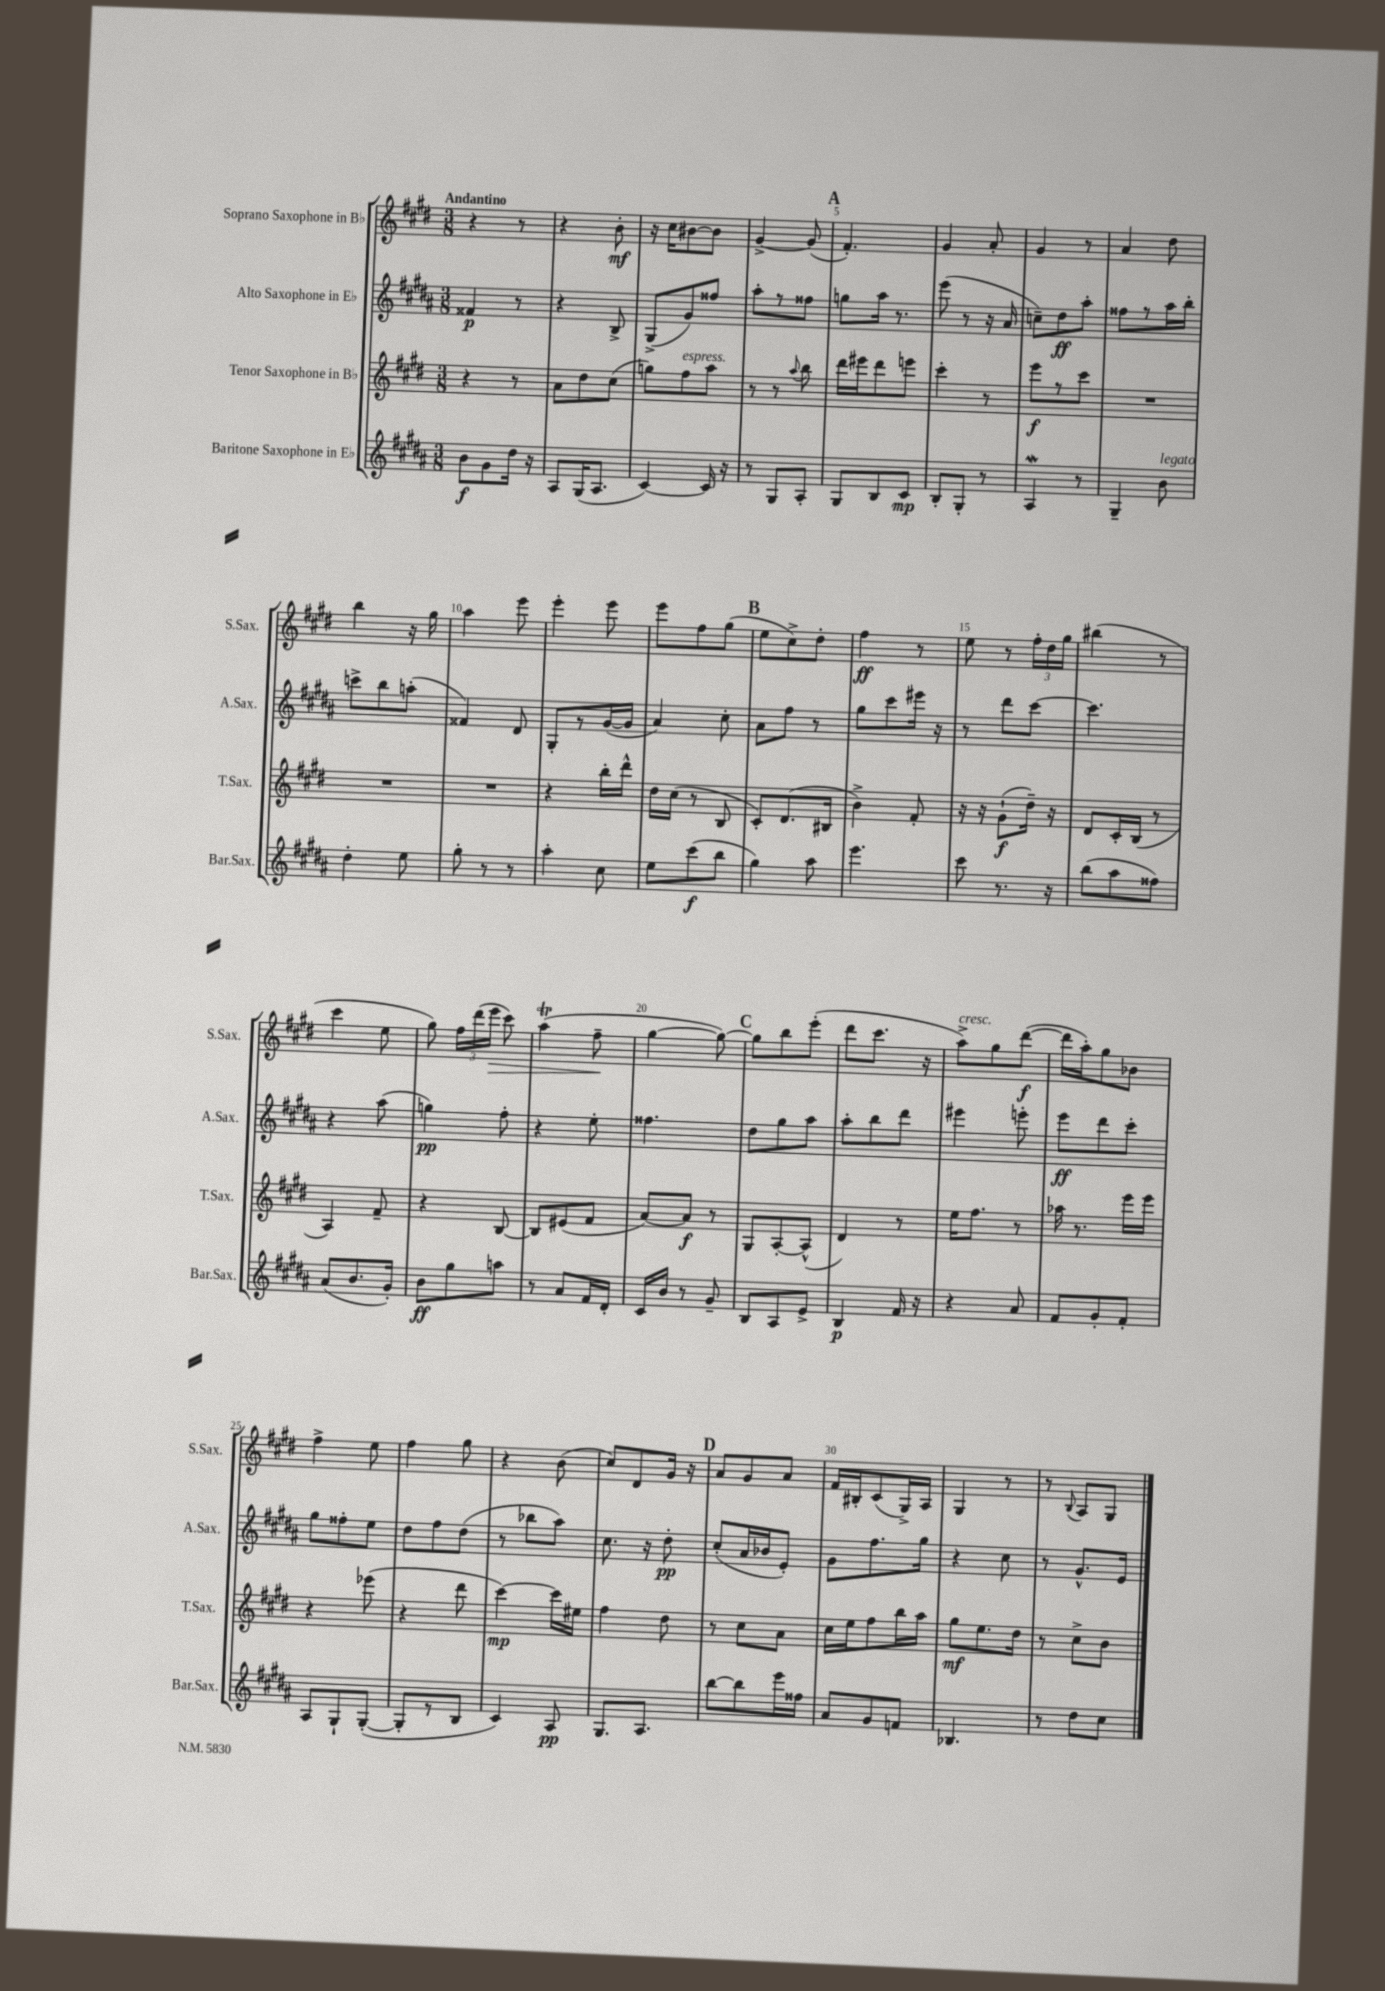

**kern	**dynam	**kern	**dynam	**kern	**dynam	**kern	**dynam
*part4	*part4	*part3	*part3	*part2	*part2	*part1	*part1
*staff4	*staff4	*staff3	*staff3	*staff2	*staff2	*staff1	*staff1
*I"Baritone Saxophone in E♭	*	*I"Tenor Saxophone in B♭	*	*I"Alto Saxophone in E♭	*	*I"Soprano Saxophone in B♭	*
*I'Bar.Sax.	*	*I'T.Sax.	*	*I'A.Sax.	*	*I'S.Sax.	*
*clefG2	*	*clefG2	*	*clefG2	*	*clefG2	*
*k[f#c#g#d#a#]	*	*k[f#c#g#d#]	*	*k[f#c#g#d#a#]	*	*k[f#c#g#d#]	*
*M3/8	*	*M3/8	*	*M3/8	*	*M3/8	*
=1	=1	=1	=1	=1	=1	=1	=1
!	!	!	!	!	!	!LO:TX:a:B:t=Andantino	!
8b\L	f	4r	.	4f##X/	p	4r	.
8g#\	.	.	.	.	.	.	.
16dd#\Jk	.	8r	.	8r	.	8r	.
16r	.	.	.	.	.	.	.
=2	=2	=2	=2	=2	=2	=2	=2
8A#/L	.	8a\L	.	4r	.	4r	.
(16G#/K	.	8dd#\	.	.	.	.	.
8.A#/J	.	.	.	.	.	.	.
.	.	(8cc#\J	.	8B^/	.	8b'\	mf
=3	=3	=3	=3	=3	=3	=3	=3
[4c#/)	.	8ggn\L)	.	(8G#^/L	.	16r	.
.	.	.	.	.	.	16cc#\KL	.
!	!	!LO:TX:a:i:t=espress.	!	!	!	!	!
.	.	8ff#\	.	8g#/)	.	[8b#X\	.
16c#/]	.	8aa\J	.	8ff##X/J	.	8b#\J]	.
16r	.	.	.	.	.	.	.
=4	=4	=4	=4	=4	=4	=4	=4
8r	.	8r	.	8aa#'\L	.	[4g#^/	.
8G#/L	.	8r	.	8r	.	.	.
.	.	8qqaa/	.	.	.	.	.
8A#'/J	.	8bb\	.	8ff##X\J	.	(8g#/]	.
!!LO:REH:place=s1:t=A
=5	=5	=5	=5	=5	=5	=5	=5
8G#/L	.	16ddd#\LL	.	8ggn\L	.	4.f#'/)	.
.	.	16eee#X\J	.	.	.	.	.
8B/	.	8ddd#\	.	16aa#\Jk	.	.	.
.	.	.	.	8.r	.	.	.
8c#/J	mp	8eeen\J	.	.	.	.	.
=6	=6	=6	=6	=6	=6	=6	=6
8B'/L	.	4ccc#'\	.	(8eee\	.	4g#/	.
8G#'/J	.	.	.	8r	.	.	.
8r	.	8r	.	16r	.	8a'/	.
.	.	.	.	16a#/	.	.	.
=7	=7	=7	=7	=7	=7	=7	=7
4A#W/	.	8eee\L	f	8ccn~\L)	.	4g#/	.
.	.	8r	.	8dd#\	ff	.	.
8r	.	8ccc#\J	.	8aa#'\J	.	8r	.
=8	=8	=8	=8	=8	=8	=8	=8
4G#~/	.	4.r	.	8ff##X\L	.	4a/	.
.	.	.	.	8r	.	.	.
!LO:TX:a:i:t=legato	!	!	!	!	!	!	!
8b\	.	.	.	16aa#\L	.	8dd#\	.
.	.	.	.	16bb'\JJ	.	.	.
!!LO:LB:g=z
=9	=9	=9	=9	=9	=9	=9	=9
4dd#'\	.	4.r	.	8cccn^\L	.	4bb\	.
.	.	.	.	8bb\	.	.	.
8ee\	.	.	.	(8aan'\J	.	16r	.
.	.	.	.	.	.	16gg#\	.
=10	=10	=10	=10	=10	=10	=10	=10
8gg#'\	.	4.r	.	4f##X/)	.	4aa\	.
8r	.	.	.	.	.	.	.
8r	.	.	.	8d#/	.	8eee\	.
=11	=11	=11	=11	=11	=11	=11	=11
4aa#'\	.	4r	.	8G#'/L	.	4eee'\	.
.	.	.	.	8r	.	.	.
8cc#\	.	16bb'\LL	.	([16g#/L	.	8eee\	.
.	.	16ddd#^^\JJ	.	16g#/JJ]	.	.	.
=12	=12	=12	=12	=12	=12	=12	=12
8ee\L	.	16dd#\LL	.	4a#/)	.	8eee\L	.
.	.	(16cc#\JJ	.	.	.	.	.
(8ccc#\	f	8r	.	.	.	8ff#\	.
8bb\J	.	8B/	.	8cc#'\	.	(8gg#\J	.
!!LO:REH:place=s1:t=B
=13	=13	=13	=13	=13	=13	=13	=13
4gg#\)	.	8c#'/L)	.	8a#\L	.	8ee\L	.
.	.	(8.d#/	.	8ff#\J	.	8cc#^\)	.
8aa#\	.	.	.	8r	.	8dd#'\J	.
.	.	16B#X/Jk	.	.	.	.	.
=14	=14	=14	=14	=14	=14	=14	=14
4.eee\	.	4b^\)	.	8gg#\L	.	4ff#\	ff
.	.	.	.	8ccc#\	.	.	.
.	.	8f#'/	.	16eee#X\Jk	.	8r	.
.	.	.	.	16r	.	.	.
=15	=15	=15	=15	=15	=15	=15	=15
8ccc#\	.	16r	.	8r	.	8ee\	.
.	.	16r	.	.	.	.	.
8.r	.	(8g#`\L	f	8ddd#\L	.	8r	.
.	.	16dd#~\Jk)	.	[8ccc#\J	.	24ff#'\LL	.
.	.	.	.	.	.	24dd#\	.
16r	.	16r	.	.	.	.	.
.	.	.	.	.	.	24gg#\JJ	.
=16	=16	=16	=16	=16	=16	=16	=16
(8bb\L	.	8d#/L	.	4.ccc#\]	.	(4bb#X\	.
8aa#\	.	16c#'/L	.	.	.	.	.
.	.	(16B/JJ	.	.	.	.	.
8ff##X\J)	.	8r	.	.	.	8r	.
!!LO:LB:g=z
=17	=17	=17	=17	=17	=17	=17	=17
(8a#/L	.	4A/)	.	4r	.	4ccc#\	.
8.b/	.	.	.	.	.	.	.
.	.	8f#~/	.	(8aa#\	.	8ee\	.
16g#'/Jk)	.	.	.	.	.	.	.
=18	=18	=18	=18	=18	=18	=18	=18
8b\L	ff	4r	.	4ggn\)	pp	8gg#\)	.
8gg#\	.	.	.	.	.	24ff#\LL	.
.	.	.	.	.	.	(24ddd#\	.
!	!	!	!	!	!	!	!LO:HP:b
.	.	.	.	.	.	24eee\JJ	>
8aan\J	.	[8B/	.	8ff#'\	.	8ccc#\)	.
=19	=19	=19	=19	=19	=19	=19	=19
8r	.	8B/L]	.	4r	.	(4aaT\	.
8a#/L	.	(8e#X/	.	.	.	.	.
16f#/L	.	8f#/J	.	8ee'\	.	8ff#~\	.
16d#'/JJ	.	.	.	.	.	.	.
.	.	.	.	.	.	.	]
=20	=20	=20	=20	=20	=20	=20	=20
16c#/LL	.	[8a/L)	.	4.ff##X\	.	[4gg#\	.
16b/JJ	.	.	.	.	.	.	.
8r	.	8a/J]	f	.	.	.	.
8g#~/	.	8r	.	.	.	8gg#\_)	.
!!LO:REH:place=s1:t=C
=21	=21	=21	=21	=21	=21	=21	=21
8B/L	.	8G#/L	.	8dd#\L	.	8gg#\L]	.
8A#/	.	[8A'/	.	8gg#\	.	8bb\	.
8e^/J	.	(8A^^/J]	.	8aa#\J	.	(8eee'\J	.
=22	=22	=22	=22	=22	=22	=22	=22
4B/	p	4d#/)	.	8aa#'\L	.	8ddd#\L	.
.	.	.	.	8bb\	.	8.ccc#\J	.
16f#/	.	8r	.	8ddd#\J	.	.	.
16r	.	.	.	.	.	16r	.
=23	=23	=23	=23	=23	=23	=23	=23
!	!	!	!	!	!	!LO:TX:a:i:t=cresc.	!
4r	.	16ee\KL	.	4eee#X\	.	8aa^\L)	.
.	.	8.ff#\J	.	.	.	.	.
.	.	.	.	.	.	8gg#\	.
8a#/	.	8r	.	8eeen'\	.	([8ddd#\J	f
=24	=24	=24	=24	=24	=24	=24	=24
8f#/L	.	16aa-X\	.	8eee\L	ff	16ddd#\LL]	.
.	.	8.r	.	.	.	16aa'\J)	.
8g#'/	.	.	.	8ddd#\	.	8gg#\	.
8f#'/J	.	16eee\LL	.	8ccc#'\J	.	8b-X\J	.
.	.	16eee\JJ	.	.	.	.	.
!!LO:LB:g=z
=25	=25	=25	=25	=25	=25	=25	=25
8A#/L	.	4r	.	8gg#\L	.	4ff#^\	.
8G#`/	.	.	.	8ff##X'\	.	.	.
([8G#'/J	.	(8eee-X\	.	8ee\J	.	8ee\	.
=26	=26	=26	=26	=26	=26	=26	=26
8G#'/L]	.	4r	.	8dd#\L	.	4ff#\	.
8r	.	.	.	8ff#\	.	.	.
8B/J	.	8ddd#\	.	(8dd#\J	.	8gg#\	.
=27	=27	=27	=27	=27	=27	=27	=27
4c#/)	.	[4ccc#\)	mp	8r	.	4r	.
.	.	.	.	8bb-X\L	.	.	.
8A#/	pp	16ccc#\LL]	.	8aa#\J)	.	(8b\	.
.	.	16ee#X\JJ	.	.	.	.	.
=28	=28	=28	=28	=28	=28	=28	=28
8.G#/L	.	4ff#\	.	8.cc#\	.	8cc#/L)	.
.	.	.	.	.	.	8d#/	.
8.A#/J	.	.	.	16r	.	.	.
.	.	8dd#\	.	8dd#'\	pp	16g#/Jk	.
.	.	.	.	.	.	16r	.
!!LO:REH:place=s1:t=D
=29	=29	=29	=29	=29	=29	=29	=29
[8bb\L	.	8r	.	(8cc#'/L	.	8a/L	.
8bb\]	.	8cc#\L	.	16a#/L	.	8g#/	.
.	.	.	.	16b-X/J	.	.	.
16eee\L	.	8a\J	.	8e'/J)	.	8a/J	.
16ff##X\JJ	.	.	.	.	.	.	.
=30	=30	=30	=30	=30	=30	=30	=30
8a#/L	.	16cc#\LL	.	8g#\L	.	16f#/LL	.
.	.	16ee\J	.	.	.	16B#X'/J	.
8g#/	.	8ff#\	.	8.ff#\	.	(8c#/	.
8fn/J	.	16bb\L	.	.	.	16G#^/L)	.
.	.	16aa\JJ	.	16gg#\Jk	.	16A/JJ	.
=31	=31	=31	=31	=31	=31	=31	=31
4.B-X/	.	8gg#\L	mf	4r	.	4G#/	.
.	.	8.ee\	.	.	.	.	.
.	.	.	.	8cc#\	.	8r	.
.	.	16dd#\Jk	.	.	.	.	.
=32	=32	=32	=32	=32	=32	=32	=32
8r	.	8r	.	8r	.	8r	.
.	.	.	.	.	.	8qqB/	.
8dd#\L	.	8cc#^\L	.	8.g#^^/L	.	8A/L	.
8cc#\J	.	8b\J	.	.	.	8G#/J	.
.	.	.	.	16e/Jk	.	.	.
==	==	==	==	==	==	==	==
*-	*-	*-	*-	*-	*-	*-	*-
